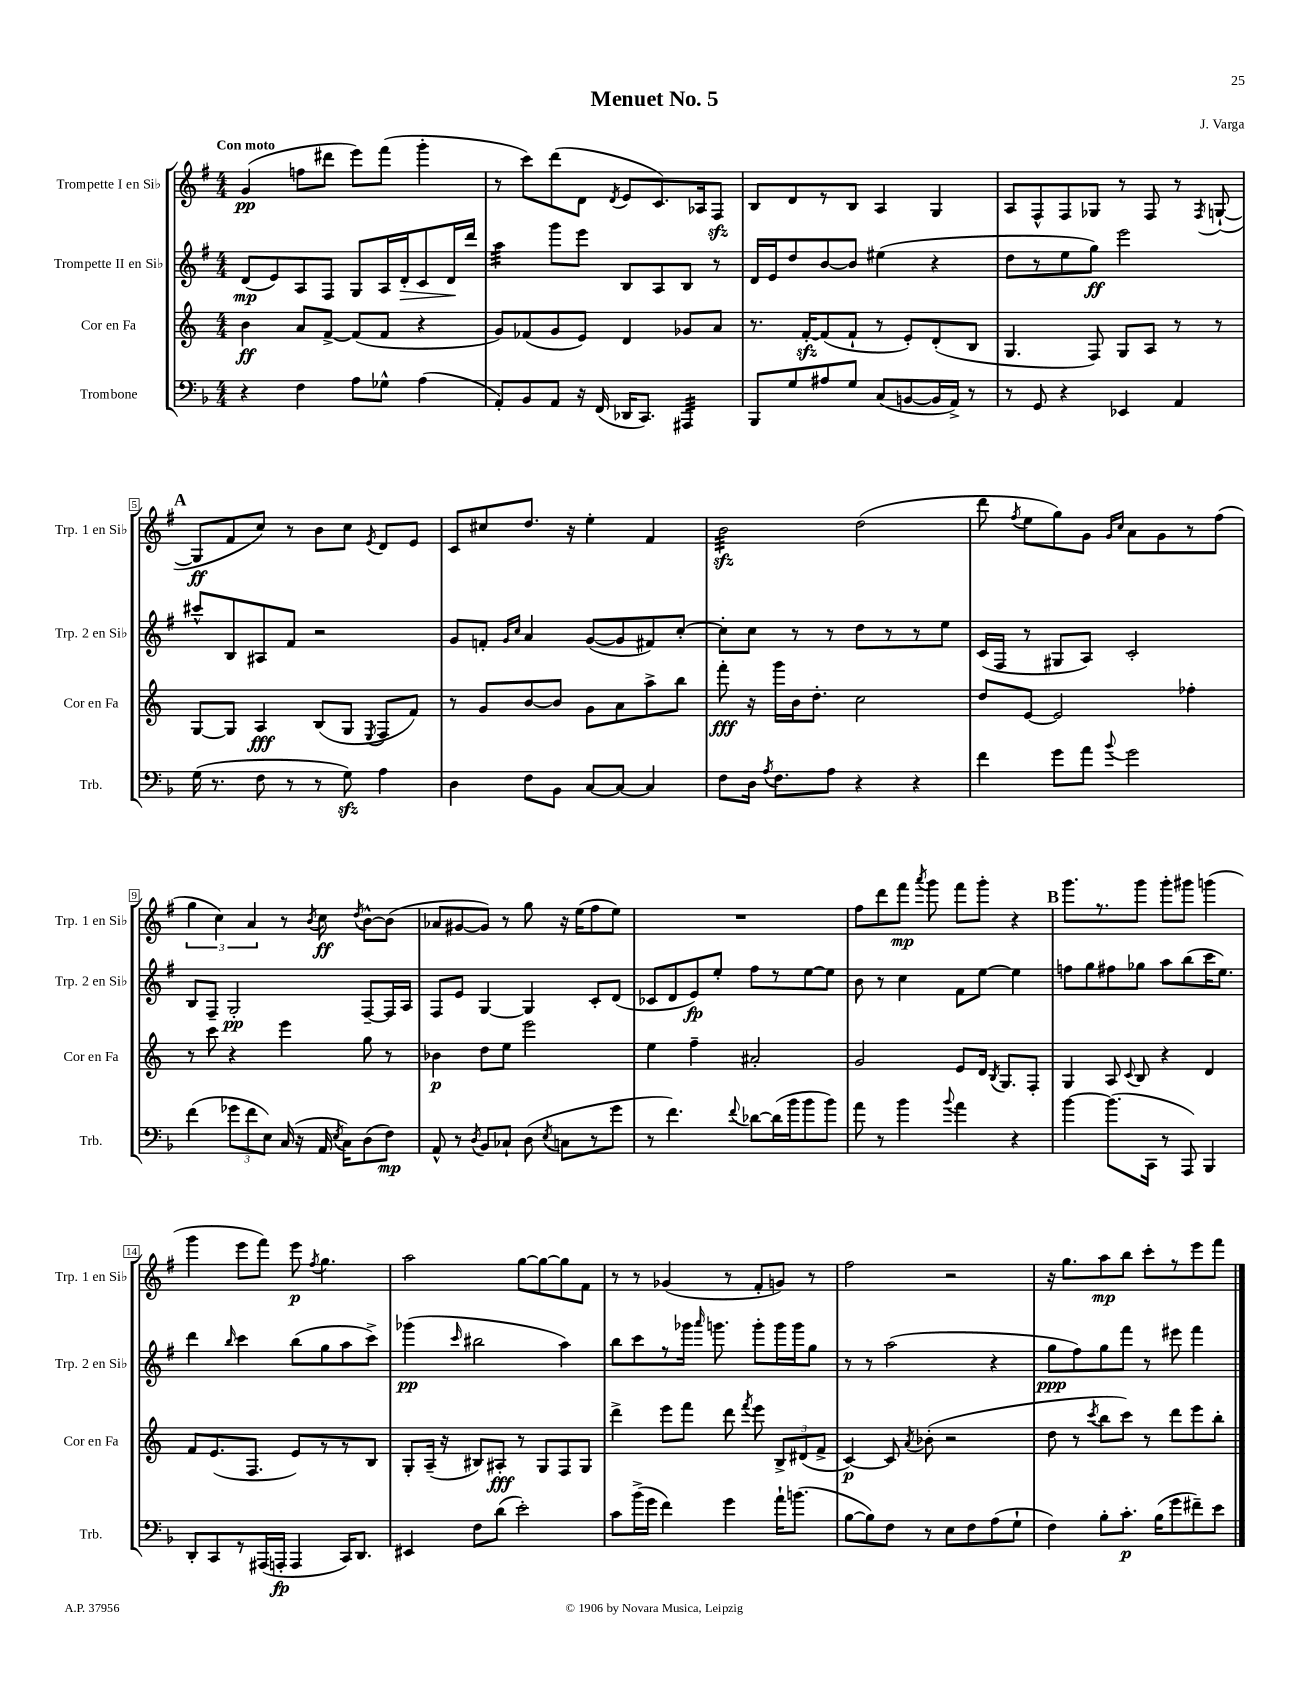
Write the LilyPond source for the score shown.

\header { title = "Menuet No. 5" composer = "J. Varga" }
<<
\new StaffGroup <<
\new Staff = "s0" \with { instrumentName = "Trompette I en Sib" shortInstrumentName = "Trp. 1 en Sib" } {
    \clef treble \key g \major \numericTimeSignature \time 4/4 \tempo "Con moto"
    \autoBeamOff g'4\pp( f''8[ dis'''8] e'''8[) fis'''8]( g'''4-. |
    r8 c'''8[) d'''8( d'8] \acciaccatura { d'8 } e'8[ c'8.) aes16 fis8]\sfz |
    b8[ d'8 r8 b8] a4 g4 |
    a8[ fis8-^ fis8 ges8] r8 fis8 r8 \acciaccatura { fis8 } g8~-!( |
    \mark \markup { \bold "A" } g8[\ff fis'8 c''8]) r8 b'8[ c''8] \acciaccatura { e'8 } d'8[ e'8] |
    c'8[ cis''8 d''8.] r16 e''4-. fis'4 |
    b'2:32\sfz d''2( |
    d'''8 \acciaccatura { fis''8 } e''8[ g''8) g'8] \grace { g'16[ c''16] } a'8[ g'8 r8 fis''8]( |
    \tuplet 3/2 { g''4 c''4) a'4 } r8 \acciaccatura { b'8 } c''8\ff \acciaccatura { d''8 } b'8[~-^ b'8]( |
    aes'8[ gis'8~ gis'8]) r8 g''8 r16 e''16[( fis''8 e''8]) |
    R1 |
    fis''8[ d'''8 fis'''8]\mp \acciaccatura { a'''8 } g'''8 fis'''8[ g'''8]-. r4 |
    \mark \markup { \bold "B" } g'''8.[ r8. g'''8] g'''8[-. gis'''8] g'''4( |
    g'''4 e'''8[ fis'''8]) e'''8\p \acciaccatura { fis''8 } g''4. |
    a''2 g''8[~ g''8~ g''8 fis'8] |
    r8 r8 ges'4( r8 fis'8[-. g'8]) r8 |
    fis''2 r2 |
    r16 g''8.[ a''8\mp b''8] c'''8[-. r8 e'''8 fis'''8] \bar "|." |
}
\new Staff = "s1" \with { instrumentName = "Trompette II en Sib" shortInstrumentName = "Trp. 2 en Sib" } {
    \clef treble \key g \major \numericTimeSignature \time 4/4
    \autoBeamOff d'8[\mp( e'8) a8 fis8] g8[ a16 d'16-.\> c'8 d'16\! d'''16] |
    a''4:32 g'''8[ e'''8] b8[ a8 b8] r8 |
    d'16[ e'16 d''8 b'8~ b'8] eis''4( r4 |
    d''8[ r8 e''8 g''8]\ff) e'''2 |
    \mark \markup { \bold "A" } cis'''8[-^ b8 ais8 fis'8] r2 |
    g'8[ f'8]-. \grace { g'16[ c''16] } a'4 g'8[~( g'8 fis'8) c''8]~-. |
    c''8[-. c''8] r8 r8 d''8[ r8 r8 e''8] |
    c'16[( fis16] r8 gis8[ a8]) c'2-. |
    b8[ fis8]-- g2-.\pp fis8[~-- fis16 a16] |
    fis8[ e'8] g4~ g4 c'8[-. d'8]( |
    ces'8[ d'8 e'8\fp) e''8]-. fis''8[ r8 e''8~ e''8] |
    b'8 r8 c''4 fis'8[ e''8]~ e''4 |
    \mark \markup { \bold "B" } f''8[ g''8 fis''8 ges''8] a''8[ b''8( c'''16 e''8.]) |
    d'''4 \grace { b''16 } c'''4 b''8[( g''8 a''8 c'''8]->) |
    ges'''4\pp( \grace { c'''16 } bis''2 a''4) |
    b''8[ c'''8 r8 ges'''16] \grace { a'''16 } g'''8. g'''8[-. g'''16 g'''16 g''8] |
    r8 r8 a''2( r4 |
    g''8[\ppp fis''8) g''8 fis'''8] r8 eis'''8 fis'''4 \bar "|." |
}
\new Staff = "s2" \with { instrumentName = "Cor en Fa" shortInstrumentName = "Cor en Fa" } {
    \clef treble \key c \major \numericTimeSignature \time 4/4
    \autoBeamOff b'4\ff a'8[ f'8]~-> f'8[( f'8] r4 |
    g'8[) fes'8( g'8 e'8]) d'4 ges'8[ a'8] |
    r8. f'16[~-.\sfz f'8( f'8]-! r8 e'8[-.) d'8-.( b8] |
    g4. f8) g8[ a8] r8 r8 |
    \mark \markup { \bold "A" } g8[~ g8] a4\fff b8[( g8] \acciaccatura { e8 } f8[ f'8]) |
    r8 g'8[ b'8~ b'8] g'8[ a'8 a''8-> b''8] |
    f'''8-.\fff r16 g'''16[ b'16 d''8.]-. c''2 |
    d''8[ e'8]~ e'2 fes''4-. |
    r8 c'''8 r4 e'''4 g''8 r8 |
    bes'4\p d''8[ e''8] e'''2 |
    e''4 f''4-- ais'2-. |
    g'2 e'8[ d'16] \acciaccatura { b8 } g8.[ f8]-. |
    \mark \markup { \bold "B" } g4 a8 \appoggiatura { c'8 } b8 r4 d'4 |
    f'8[ e'8.( f8.] e'8[) r8 r8 b8] |
    g8[-. a16]--( r16 bis8[) ais8]-.\fff r8 g8[ f8 g8] |
    d'''4-> e'''8[ f'''8] d'''8 \acciaccatura { f'''8 } e'''8 \tuplet 3/2 { b8[-> dis'8( f'8]-> } |
    c'4~\p) c'8 \acciaccatura { a'8 } bes'8-.( r2 |
    d''8 r8 \acciaccatura { c'''8 } b''8[ c'''8]) r8 d'''8[ e'''8 b''8]-. \bar "|." |
}
\new Staff = "s3" \with { instrumentName = "Trombone" shortInstrumentName = "Trb." } {
    \clef bass \key f \major \numericTimeSignature \time 4/4
    \autoBeamOff r4 f4 a8[ ges8]-^ a4( |
    a,8[-.) bes,8 a,8] r16 f,16( des,16[ c,8.]) ais,,4:32 |
    bes,,8[ g8 ais8 g8] c8[( b,8~ b,16 a,16]->) r8 |
    r8 g,8 r4 ees,4 a,4 |
    \mark \markup { \bold "A" } g16( r8. f8 r8 r8 g8\sfz) a4 |
    d4 f8[ bes,8] c8[~ c8]~ c4 |
    f8[ d16] \acciaccatura { a8 } f8.[ a8] r4 r4 |
    f'4 g'8[ a'8] \appoggiatura { bes'8 } g'2 |
    f'4( \tuplet 3/2 { ges'8[ f'8 e8]) } c16( r16 a,16 \acciaccatura { e8 } c16[) d8( f8]\mp) |
    a,8-^ r8 \acciaccatura { d8 } bes,8[ ces8]-! d8( \acciaccatura { e8 } c8[ r8 g'8] |
    r8 f'4.) \appoggiatura { f'8 } des'8[~ des'16( bes'16 bes'8 bes'8]) |
    a'8 r8 bes'4 \appoggiatura { bes'8 } a'4 r4 |
    \mark \markup { \bold "B" } bes'4~ bes'8.[( c,16] r8 a,,8) bes,,4 |
    d,8[-. c,8 r8 ais,,16( a,,16]-.\fp a,,4 c,16[) d,8.] |
    eis,4 f8[ d'8]( e'2-.) |
    c'8[ bes'16->( g'16] f'4) g'4 a'16[-! b'8.]( |
    bes8[~ bes8) f8] r8 e8[ f8 a8( g8]-! |
    f4) bes8[-. c'8.]-.\p bes16[( g'8 fis'8--) e'8] \bar "|." |
}
>>
>>
\layout { \context { \Score \override BarNumber.stencil = #(make-stencil-boxer 0.1 0.3 ly:text-interface::print) } }
